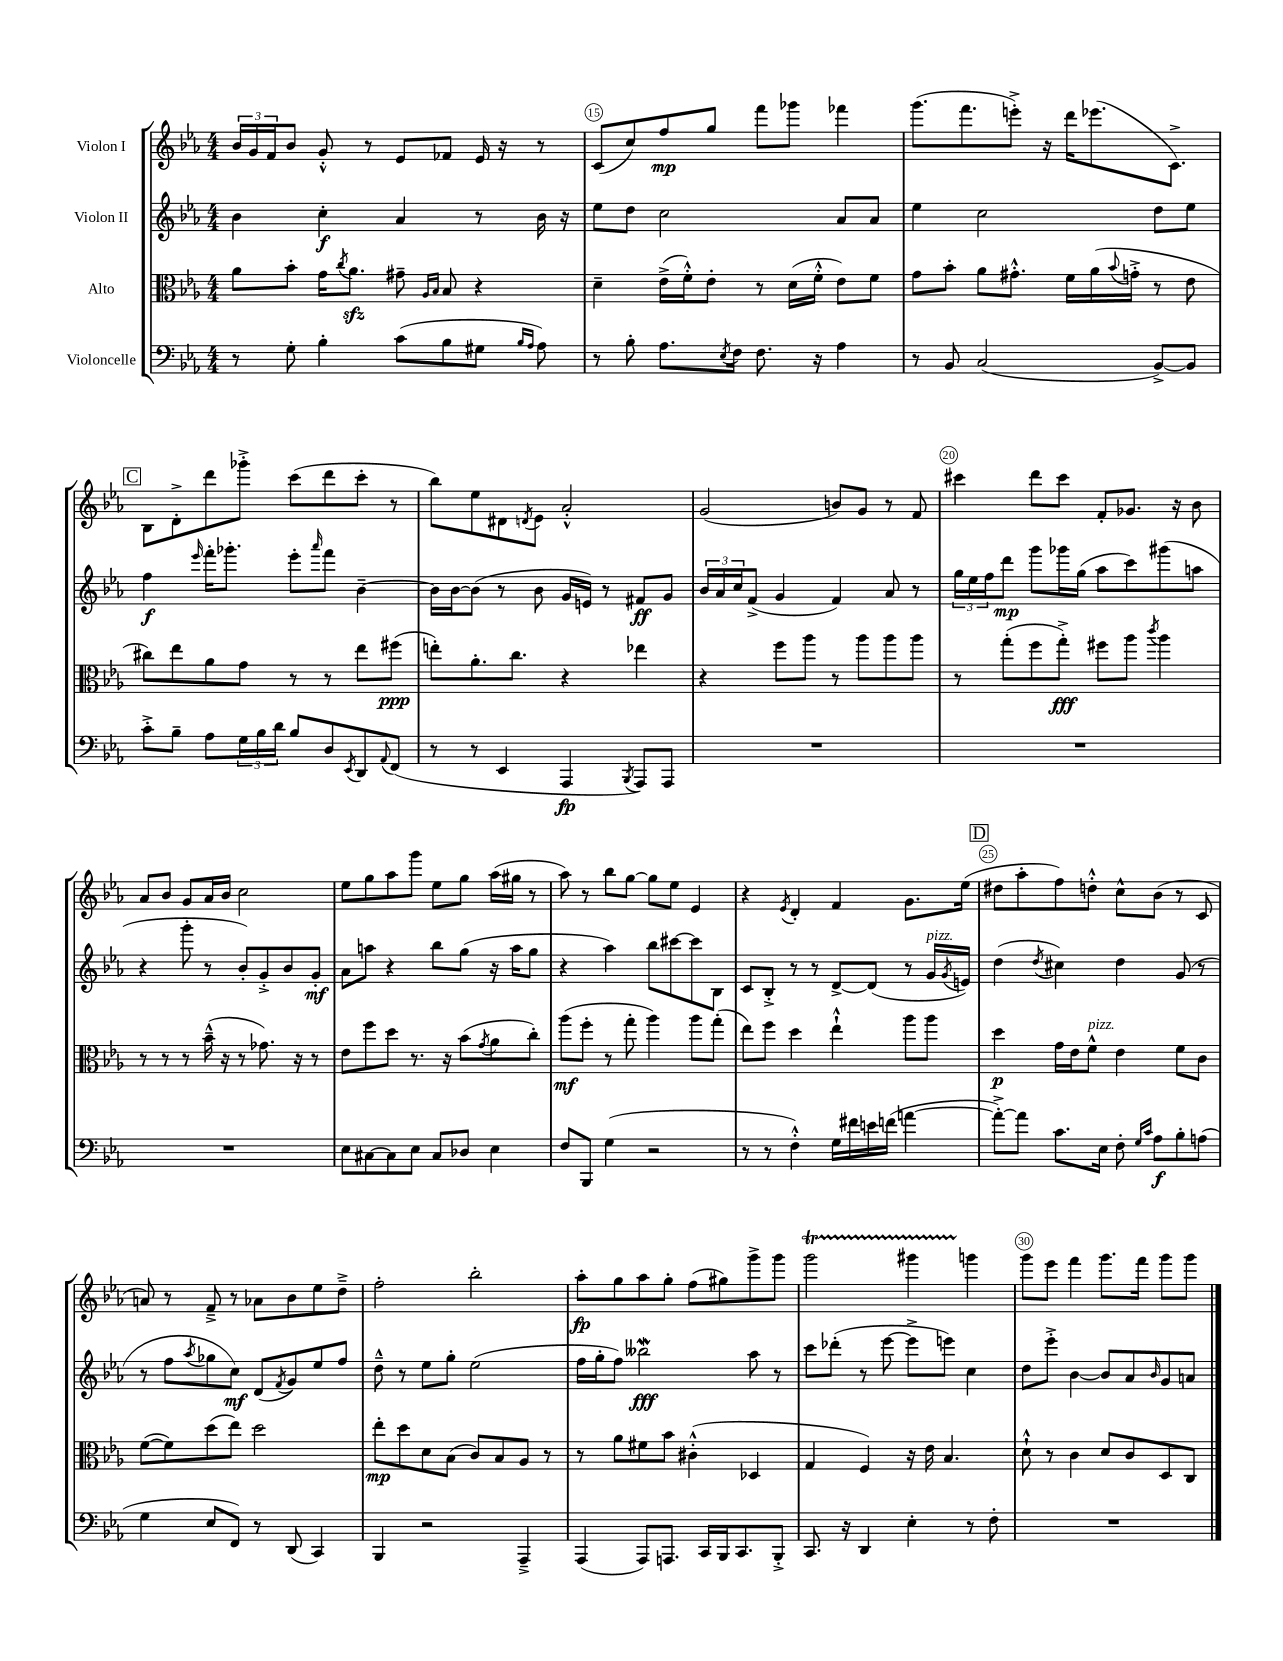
<<
\new StaffGroup <<
\new Staff = "s0" \with { instrumentName = "Violon I" } {
    \clef treble \key ees \major \numericTimeSignature \time 4/4
    \tuplet 3/2 { bes'16 g'16 f'16 } bes'8 g'8-.-^ r8 ees'8 fes'8 ees'16 r16 r8 |
    c'8( c''8) f''8\mp g''8 f'''8 ges'''8 fes'''4 |
    g'''8.( f'''8. e'''8-.->) r16 d'''16 ees'''8.( c'8.->) |
    \mark \markup { \box "C" } bes8 d'8-.-> d'''8 ges'''8-.-> c'''8( d'''8 c'''8-. r8 |
    bes''8) ees''8 dis'8 \acciaccatura { d'8 } ees'8 aes'2-.-^ |
    g'2( b'8) g'8 r8 f'8 |
    cis'''4 d'''8 cis'''8 f'8-. ges'8. r16 bes'8 |
    aes'8 bes'8 g'8 aes'16 bes'16 c''2 |
    ees''8 g''8 aes''8 g'''8 ees''8 g''8 aes''16( gis''16 r8 |
    aes''8) r8 bes''8 g''8~ g''8 ees''8 ees'4 |
    r4 \acciaccatura { ees'8 } d'4-. f'4 g'8. ees''16( |
    \mark \markup { \box "D" } dis''8 aes''8-. f''8) d''8-.-^ c''8-^ bes'8( r8 c'8 |
    a'8) r8 f'8---> r8 aes'8 bes'8 ees''8 d''8---> |
    f''2-. bes''2-. |
    aes''8-.\fp g''8 aes''8 g''8-. f''8( gis''8) g'''8-> g'''8 |
    g'''2\startTrillSpan gis'''4 g'''4\stopTrillSpan |
    g'''8 ees'''8 f'''4 g'''8. f'''16 g'''8 g'''8 \bar "|." |
}
\new Staff = "s1" \with { instrumentName = "Violon II" } {
    \clef treble \key ees \major \numericTimeSignature \time 4/4
    bes'4 c''4-.\f aes'4 r8 bes'16 r16 |
    ees''8 d''8 c''2 aes'8 aes'8 |
    ees''4 c''2 d''8 ees''8 |
    \mark \markup { \box "C" } f''4\f \grace { ees'''16 } f'''16-. ges'''8.-. ees'''8-. \grace { aes'''16 } f'''8 bes'4~-- |
    bes'16 bes'16~ bes'8( r8 bes'8 g'16 e'16) r8 fis'8\ff g'8 |
    \tuplet 3/2 { bes'16 aes'16 c''16 } f'8->( g'4 f'4) aes'8 r8 |
    \tuplet 3/2 { g''16 ees''16 f''16 } d'''8\mp g'''8 ges'''16 g''16( aes''8 c'''8) gis'''8( a''8 |
    r4 g'''8-. r8 bes'8-.) g'8-.-> bes'8 g'8-.\mf |
    aes'8 a''8 r4 bes''8 g''8( r16 a''16 g''8 |
    r4 aes''4) bes''8 cis'''8~ cis'''8 bes8 |
    c'8 bes8-.-> r8 r8 d'8~-> d'8( r8 g'16^\markup { \italic "pizz." } \acciaccatura { g'8 } e'16) |
    \mark \markup { \box "D" } d''4( \acciaccatura { d''8 } cis''4) d''4 g'8( r8 |
    r8 f''8 \acciaccatura { aes''8 } ges''8 c''8\mf) d'8( \acciaccatura { f'8 } g'8) ees''8 f''8 |
    d''8---^ r8 ees''8 g''8-. ees''2( |
    f''16 g''16-. f''8) beses''2\mordent\fff aes''8 r8 |
    c'''8 des'''8-.( r8 ees'''8~ ees'''8-> e'''8) c''4 |
    d''8 ees'''8-.-> bes'4~ bes'8 aes'8 \grace { bes'16 } g'8 a'8 \bar "|." |
}
\new Staff = "s2" \with { instrumentName = "Alto" } {
    \clef alto \key ees \major \numericTimeSignature \time 4/4
    aes'8 bes'8-. g'16 \acciaccatura { c''8 } aes'8.\sfz gis'8-- \grace { aes16 bes16 } bes8 r4 |
    d'4-- ees'16->( f'16-.-^) ees'8-. r8 d'16( f'16-.-^ ees'8) f'8 |
    g'8 bes'8-. aes'8 gis'8.-.-^ f'16 aes'16( \appoggiatura { bes'8 } g'16-.-> r8 ees'8 |
    \mark \markup { \box "C" } cis''8) ees''8 aes'8 g'8 r8 r8 ees''8 fis''8\ppp( |
    e''8-.) aes'8.-. c''8. r4 ees''4 |
    r4 f''8 aes''8 r8 aes''8 aes''8 aes''8 |
    r8 g''8-.( f''8 g''8-.->\fff) fis''8 aes''8 \acciaccatura { c'''8 } aes''4 |
    r8 r8 r8 bes'16---^( r16 r8 ges'8.) r16 r8 |
    ees'8 f''8 d''8 r8. r16 bes'8( \acciaccatura { g'8 } aes'8 c''8-.) |
    aes''8\mf( f''8-. r8 g''8-. aes''4) aes''8 g''8-.( |
    ees''8) f''8 d''4 ees''4-!-^ aes''8 aes''8 |
    \mark \markup { \box "D" } d''4\p g'16 ees'16 f'8-^^\markup { \italic "pizz." } ees'4 f'8 c'8 |
    f'8~( f'8) d''8( ees''8) d''2 |
    ees''8-.\mp d''8 d'8 bes8( c'8) bes8 aes8 r8 |
    r8 aes'8 fis'8 bes'8 cis'4-.-^( des4 |
    g4 f4) r16 ees'16 bes4. |
    d'8-!-^ r8 c'4 d'8 c'8 d8 c8 \bar "|." |
}
\new Staff = "s3" \with { instrumentName = "Violoncelle" } {
    \clef bass \key ees \major \numericTimeSignature \time 4/4
    r8 g8-. bes4-. c'8( bes8 gis8 \grace { bes16 aes16 } aes8) |
    r8 bes8-. aes8. \acciaccatura { ees8 } f16 f8. r16 aes4 |
    r8 bes,8 c2( bes,8~->) bes,8 |
    \mark \markup { \box "C" } c'8-.-> bes8-- aes8 \tuplet 3/2 { g16 bes16 d'16 } bes8 d8 \acciaccatura { ees,8 } d,8 \appoggiatura { aes,8 } f,8( |
    r8 r8 ees,4 aes,,4\fp \acciaccatura { bes,,8 } aes,,8) aes,,8 |
    R1 |
    R1 |
    R1 |
    ees8 cis8~ cis8 ees8 cis8 des8 ees4 |
    f8 bes,,8 g4( r2 |
    r8 r8 f4-.-^) g16 fis'16 e'16 f'16( a'4~ |
    \mark \markup { \box "D" } a'8~-.->) a'8 c'8. ees16 f8-. \grace { g16 c'16 } aes8\f bes8-. a8( |
    g4 ees8 f,8) r8 d,8( c,4) |
    bes,,4 r2 aes,,4---> |
    aes,,4( aes,,8) a,,8. c,16 bes,,16 c,8. bes,,8-.-> |
    c,8. r16 d,4 ees4-. r8 f8-. |
    R1 \bar "|." |
}
>>
>>
\layout { \context { \Score currentBarNumber = #14 \override BarNumber.break-visibility = ##(#f #t #t) barNumberVisibility = #(every-nth-bar-number-visible 5) \override BarNumber.stencil = #(make-stencil-circler 0.1 0.3 ly:text-interface::print) } }
